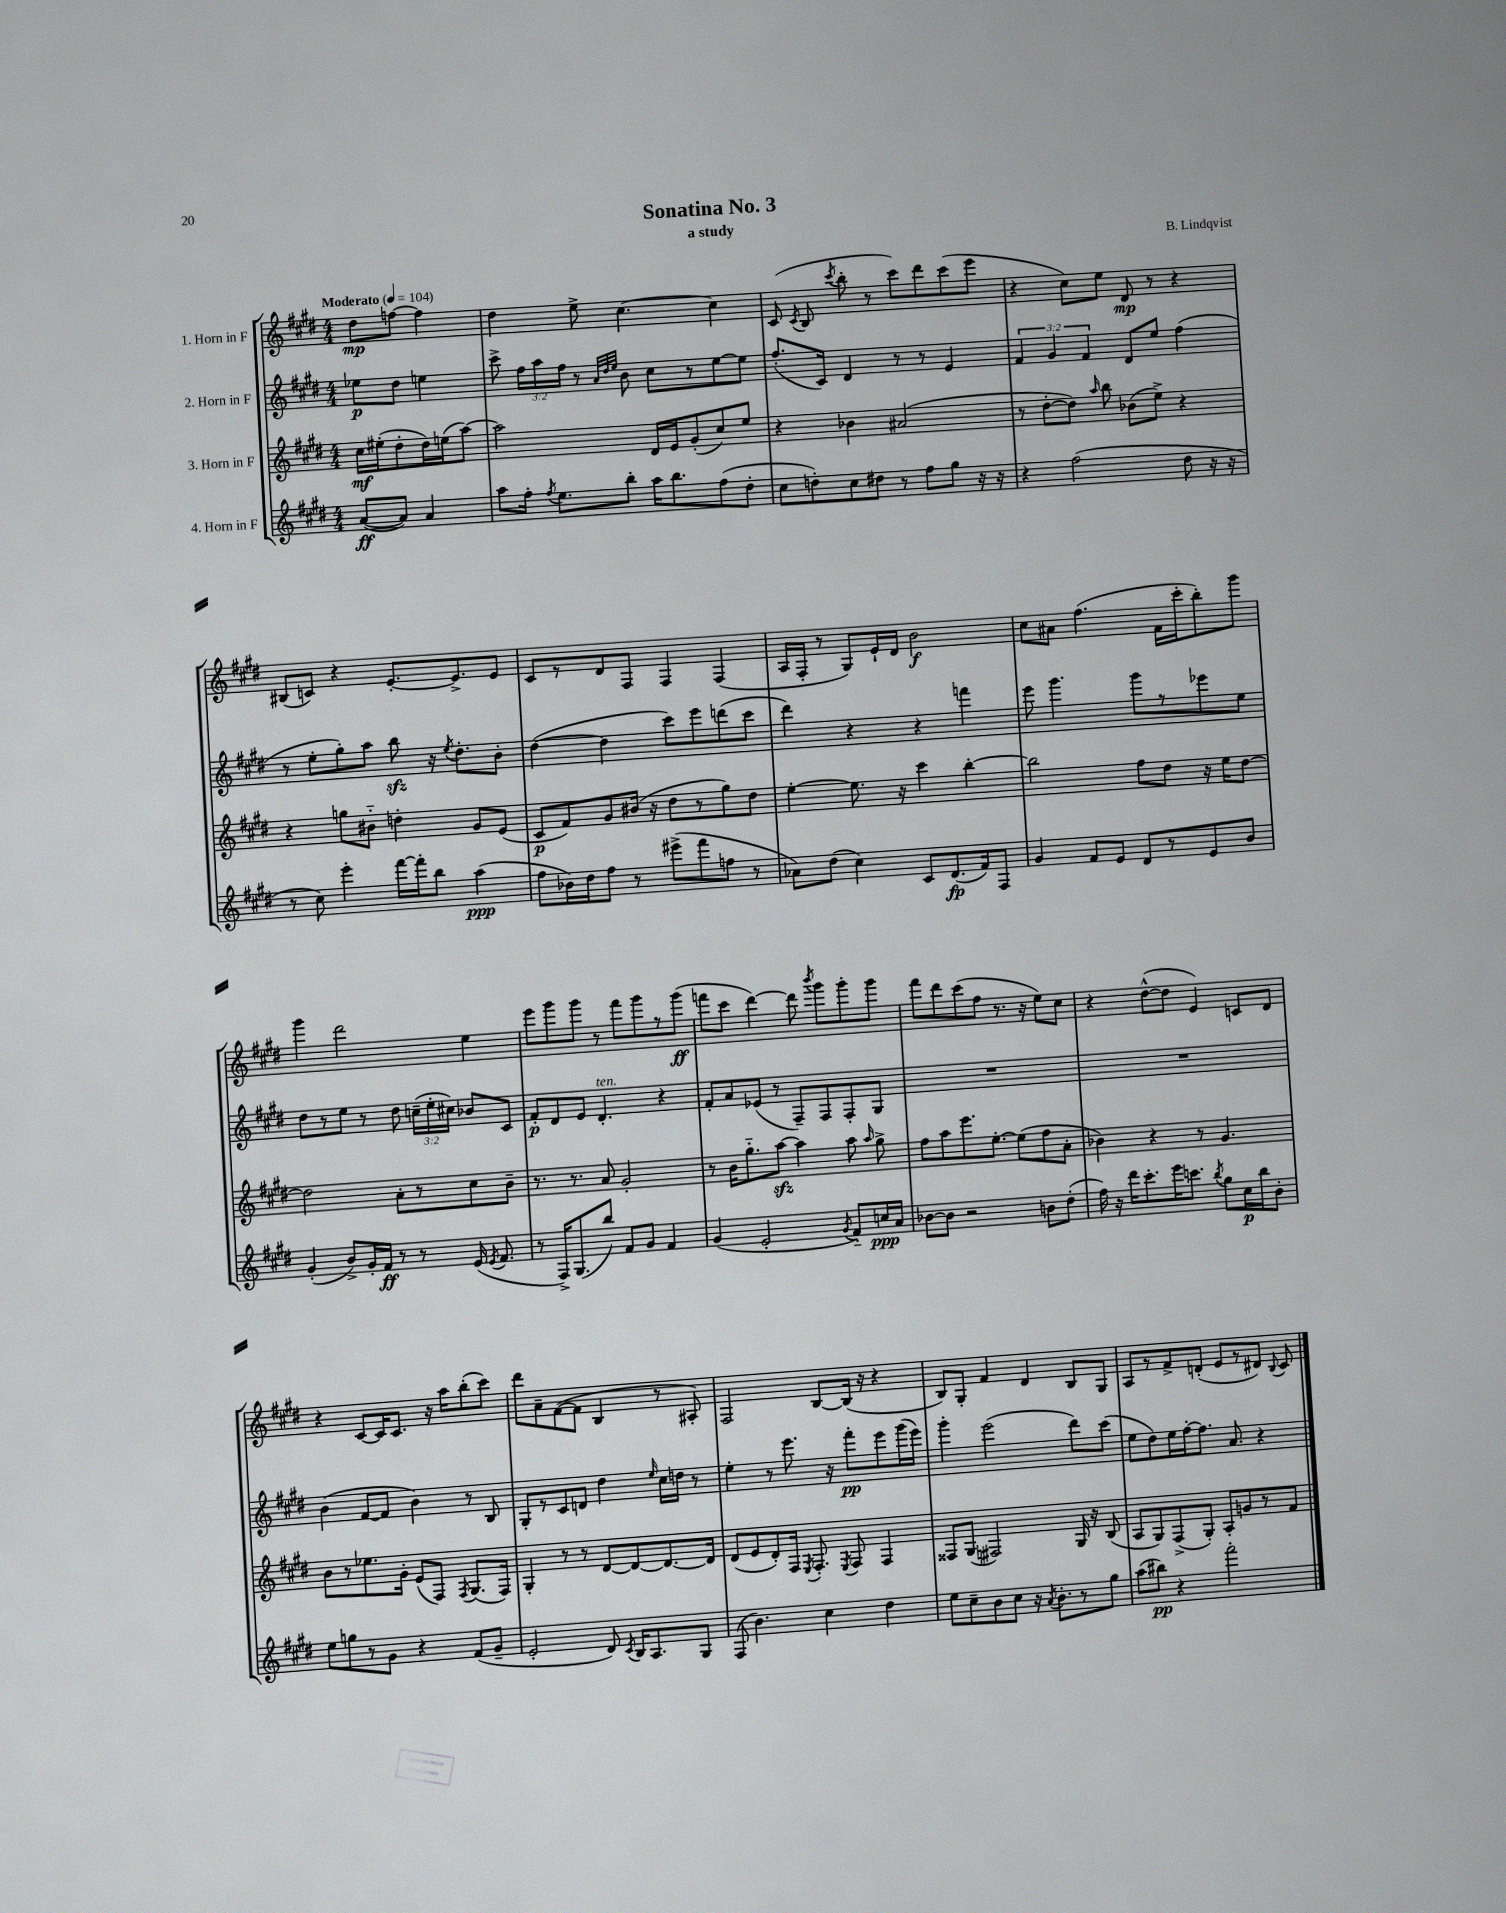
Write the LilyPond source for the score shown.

\header { title = "Sonatina No. 3" composer = "B. Lindqvist" subtitle = "a study" }
<<
\new StaffGroup <<
\new Staff = "s0" \with { instrumentName = "1. Horn in F" } {
    \clef treble \key e \major \numericTimeSignature \time 4/4 \partial 2 \tempo "Moderato" 4 = 104
    \autoBeamOff dis''8[\mp f''8]~ f''4 |
    dis''4 e''8-> cis''4.~ cis''4 |
    cis'8( \acciaccatura { cis'8 } b8 \acciaccatura { cis'''8 } b''8-. r8 cis'''8[) dis'''8 cis'''8( e'''8] |
    r4 cis''8[) e''8] dis'8\mp r8 r4 |
    bis8[( c'8]) r4 e'8.[~-. e'8.-> e'8] |
    cis'8[ r8 dis'8 fis8] fis4 fis4( |
    a16[ fis16]-. r8 gis8[) e'16-! dis'16] b'2\f |
    cis''8[ ais'8] fis''4.( fis'16[ cis'''16-. b''8-.) gis'''8] |
    gis'''4 dis'''2 e''4 |
    e'''8[ gis'''8 gis'''8] r8 fis'''8[ gis'''8 r8 gis'''8]\ff( |
    f'''8[ cis'''8] dis'''4~) dis'''8 \acciaccatura { b'''8 } gis'''8[ gis'''8-. gis'''8] |
    fis'''8[ dis'''8 cis'''8( fis''8] r8. r16 e''8[) cis''8] |
    r4 dis''8[~-^( dis''8] e'4) c'8[ dis'8] |
    r4 cis'8[~ cis'16 cis'8.] r16 a''16[ b''8-.( cis'''8]) |
    dis'''8[ a'8-- fis'8~( fis'8] b4 r8 ais8-.) |
    fis2 b8[~ b16]( r16 r4 |
    b8[) gis8]-. fis'4 dis'4 b8[ gis8] |
    a8[ r8 fis'8-> d'8]-.( e'8[ r8 dis'8]) \appoggiatura { b8 } cis'8 \bar "|." |
}
\new Staff = "s1" \with { instrumentName = "2. Horn in F" } {
    \clef treble \key e \major \numericTimeSignature \time 4/4 \override Staff.TupletNumber.text = #tuplet-number::calc-fraction-text \partial 2
    \autoBeamOff ees''8[\p dis''8] e''4 |
    cis'''8-> \tuplet 3/2 { fis''16[ a''16 fis''16] } r8 \grace { a'32[ dis''32 e''32] } b'8 cis''8[ r8 e''8~ e''8] |
    fis''8.[-.( cis'16]) dis'4 r8 r8 e'4 |
    \tuplet 3/2 { fis'4 gis'4 fis'4 } dis'8[ e''8] fis''4( |
    r8 e''8[-. gis''8-.) a''8] b''8\sfz r16 \acciaccatura { e''8 } dis''8.[-. b'8]-. |
    dis''4~( dis''4 cis'''8[) e'''8 d'''8( cis'''8] |
    dis'''4) r4 r4 f'''4 |
    e'''8 gis'''4. gis'''8[ r8 ees'''8 e''8] |
    dis''8[ r8 e''8] r8 dis''8 \tuplet 3/2 { c''16[--( e''16-. cis''16]) } bes'8[ cis'8] |
    fis'8[-.\p dis'8 e'8] dis'4.-.^\markup { \italic "ten." } r4 |
    fis'8[-. a'8 ees'8]( r8 fis8[--) fis8 fis8-. gis8] |
    R1 |
    R1 |
    b'4( fis'8[~ fis'8] b'4) r8 b8 |
    gis8[-. r8 cis'8 d'8] dis''4 \grace { e''16 } cis''16[ d''16] r8 |
    e''4-. r8 e'''8. r16 fis'''8[-.\pp e'''8 gis'''16( e'''16]) |
    gis'''4-. e'''2( dis'''8[) cis'''8]( |
    e''8[ dis''8) e''16 fis''16~-. fis''8.] a'8. r4 \bar "|." |
}
\new Staff = "s2" \with { instrumentName = "3. Horn in F" } {
    \clef treble \key e \major \numericTimeSignature \time 4/4 \partial 2
    \autoBeamOff cis''16[\mf eis''16-.( dis''8-. dis''16) e''16( a''8]~) |
    a''2 dis'16[ e'16 gis'8-.( cis''8) e''8] |
    r4 bes'4 ais'2( |
    r8 dis''8[~-. dis''8]) \grace { a''16 } b''8 bes'8[( e''8]->) r4 |
    r4 g''8[ bis'8]-_ d''4-. gis'8[ e'8]( |
    cis'8[\p fis'8) gis'8 bis'16]( r16 dis''8[ r8 gis''8) dis''8] |
    e''4~-. e''8. r16 cis'''4 b''4~-. |
    b''2 fis''8[ dis''8] r16 e''16[ dis''8]~ |
    dis''2 a'8[-. r8 cis''8 b'8]-- |
    r8. r8. a'8 gis'2-. |
    r8 b'16[ gis''8.-_ a''8]~\sfz a''4 a''8 \grace { a''16 } gis''8-> |
    fis''8[ a''8 e'''8. e''8.]~-. e''8[( fis''8 a'8]-. |
    bes'4) r4 r8 gis'4. |
    b'8[ r8 ees''8. gis'16]-. e'8[( fis8]) \acciaccatura { fis8 } gis8.[( fis16]) |
    gis4-. r8 r8 dis'8[~ dis'8~ dis'8.~ dis'16] |
    dis'8[( e'8 dis'8-.) fis16] \acciaccatura { e8 } fis8.-. \acciaccatura { e8 } fis8 fis4 |
    fisis8[ gis8]( fis2) gis16 r16 b8( |
    a8[ gis8) fis8->( gis8]-.) a8[-. g'8 r8 fis'8] \bar "|." |
}
\new Staff = "s3" \with { instrumentName = "4. Horn in F" } {
    \clef treble \key e \major \numericTimeSignature \time 4/4 \partial 2
    \autoBeamOff a'8[~\ff( a'8]) a'4 |
    a''8[ fis''16]-. \acciaccatura { fis''8 } e''8.[ b''8]-. a''16[ b''8. fis''8( dis''8]-. |
    cis''8[ d''8-.) cis''8 dis''8] r8 fis''8[ gis''8] r16 r16 |
    r4 fis''2( dis''8 r16 r16 |
    r8 cis''8) e'''4-. fis'''16[~ fis'''16-. b''8] a''4\ppp( |
    fis''8[ bes'16) dis''16 fis''8] r8 eis'''8[->( fis'''8 f''8] r8 |
    aes'8[) dis''8]( cis''4) cis'8[ dis'8.\fp( fis'16) fis8] |
    gis'4 fis'8[ e'8] dis'8[ r8 e'8 b'8] |
    gis'4-.( b'8[->) gis'16-. fis'16]\ff r8 r8 e'16( \acciaccatura { e'8 } fis'8. |
    r8 fis16[->) gis8.( b''8]) fis'8[ gis'8] fis'4 |
    gis'4( e'2-. \acciaccatura { gis'8 } fis'8[-_) c''16\ppp a'16] |
    bes'8[~ bes'8] r2 b'8[ dis''8]-.( |
    fis''16) r16 dis'''16[ cis'''8.-. e'''16 c'''8.] \acciaccatura { b''8 } gis''8[ cis''16\p b''16 b'8]-. |
    e''8[ g''8 r8 gis'8] r4 fis'8[( gis'8]-- |
    e'2-. dis'8) \acciaccatura { cis'8 } b16[ a8. gis8] |
    fis8( b'4.) cis''4 dis''4 |
    e''8[ cis''8-- b'8 cis''8] r16 \acciaccatura { a'8 } b'8.[-. r8 gis''8] |
    a''8[( bis''8]\pp) r4 fis'''2-. \bar "|." |
}
>>
>>
\layout { \context { \Score \remove "Bar_number_engraver" } }
